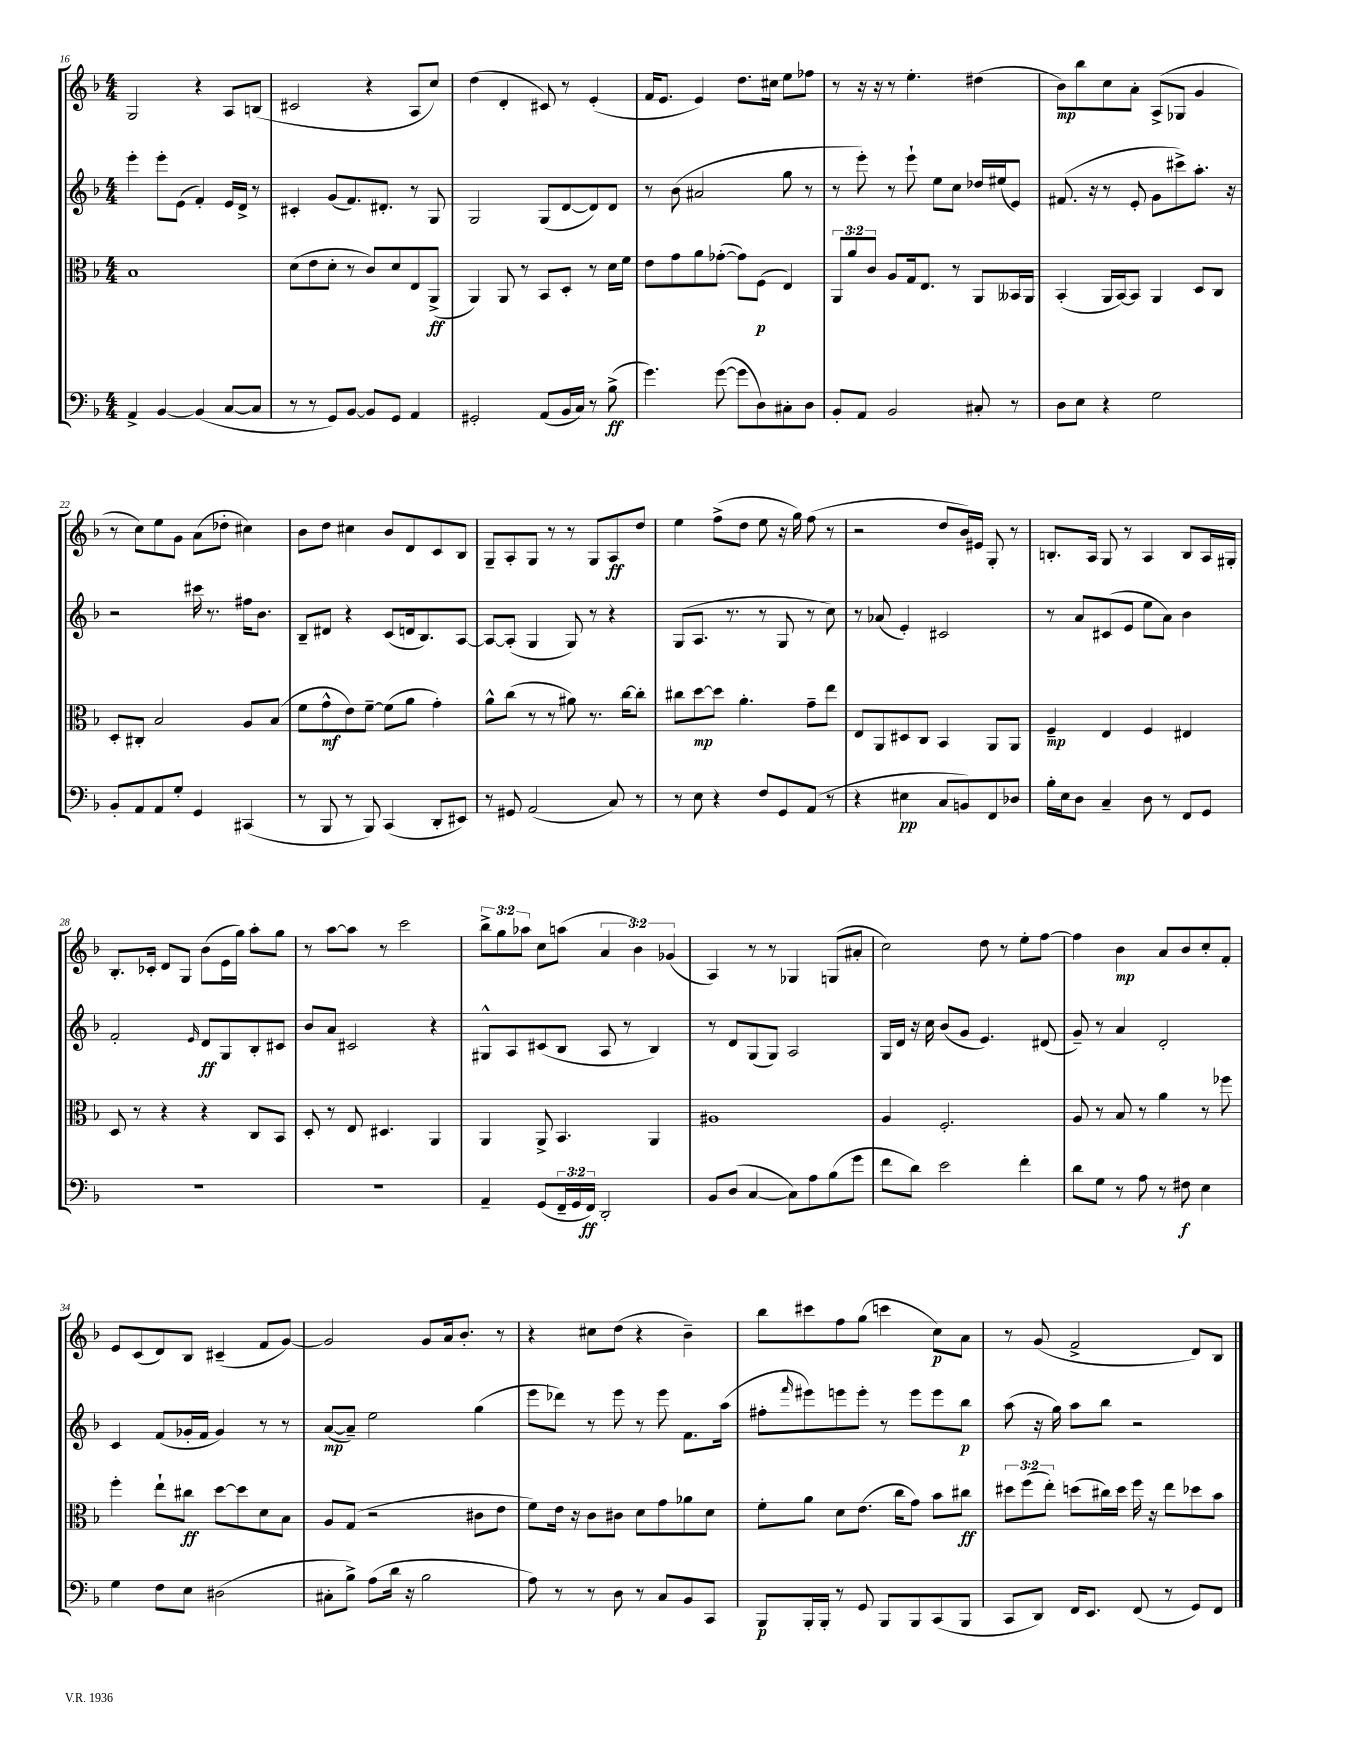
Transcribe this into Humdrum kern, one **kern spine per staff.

**kern	**dynam	**kern	**dynam	**kern	**dynam	**kern	**dynam
*part4	*part4	*part3	*part3	*part2	*part2	*part1	*part1
*staff4	*staff4	*staff3	*staff3	*staff2	*staff2	*staff1	*staff1
*clefF4	*	*clefC3	*	*clefG2	*	*clefG2	*
*k[b-]	*	*k[b-]	*	*k[b-]	*	*k[b-]	*
*M4/4	*	*M4/4	*	*M4/4	*	*M4/4	*
=16	=16	=16	=16	=16	=16	=16	=16
4AA^/	.	1B-	.	4eee'\	.	2G/	.
[4BB-/	.	.	.	8eee'\L	.	.	.
.	.	.	.	(8e\J	.	.	.
(4BB-/]	.	.	.	4f'/)	.	4r	.
[8C/L	.	.	.	16e/LL	.	8A/L	.
.	.	.	.	16d^/JJ	.	.	.
8C/J]	.	.	.	8r	.	(8Bn/J	.
=17	=17	=17	=17	=17	=17	=17	=17
8r	.	(8d\L	.	4c#X'/	.	2c#X/	.
8r	.	8e\	.	.	.	.	.
8GG/L)	.	8d'\J	.	(8g/L	.	.	.
[8BB-/J	.	8r	.	8.f/)	.	.	.
8BB-/L]	.	8c/L)	.	.	.	4r	.
.	.	.	.	8.d#X'/J	.	.	.
8GG/J	.	8d/	.	.	.	.	.
4AA/	.	8E/	.	8r	.	8A/L	.
.	.	(8AA^/J	ff	8G/	.	8cc/J)	.
=18	=18	=18	=18	=18	=18	=18	=18
2GG#X'/	.	4AA/)	.	2G/	.	(4dd\	.
.	.	8AA/	.	.	.	4d'/	.
.	.	8r	.	.	.	.	.
(8AA/L	.	8BB-/L	.	(8G/L	.	8c#X/)	.
16BB-/L	.	8D'/J	.	[8d/	.	8r	.
16C/JJ)	.	.	.	.	.	.	.
8r	.	8r	.	8d/])	.	(4e'/	.
(8B-^\	ff	16d\LL	.	8d/J	.	.	.
.	.	16f\JJ	.	.	.	.	.
=19	=19	=19	=19	=19	=19	=19	=19
4.g\)	.	8e\L	.	8r	.	16f/KL	.
.	.	.	.	.	.	8.e/J	.
.	.	8g\	.	(8b-\	.	.	.
.	.	8a\	.	2a#X/	.	4e/)	.
([8g\	.	([8g-X'\J	.	.	.	.	.
8g\L]	.	8g-\L])	.	.	.	8.dd\L	.
8D\)	.	(8F\J	p	.	.	.	.
.	.	.	.	.	.	16cc#X\Jk	.
8C#X'\	.	4E/)	.	8gg\	.	8ee\L	.
8D\J	.	.	.	8r	.	8ff-X\J	.
=20	=20	=20	=20	=20	=20	=20	=20
8BB-'/L	.	12AA/L	.	8r	.	8r	.
.	.	12a/	.	.	.	.	.
8AA/J	.	.	.	8eee'\)	.	16r	.
.	.	12c/J	.	.	.	.	.
.	.	.	.	.	.	16r	.
2BB-/	.	8A/L	.	8r	.	8r	.
.	.	16G/k	.	8eee`\	.	4.ee'\	.
.	.	8.E/J	.	.	.	.	.
.	.	.	.	8ee\L	.	.	.
.	.	8r	.	8cc\J	.	.	.
8C#X'/	.	8AA/L	.	16dd-X/LL	.	(4dd#X\	.
.	.	.	.	(16ee#X/J	.	.	.
8r	.	16BB--X/L	.	8e/J)	.	.	.
.	.	16AA/JJ	.	.	.	.	.
=21	=21	=21	=21	=21	=21	=21	=21
8D\L	.	(4BB-'/	.	(8.f#X/	.	8b-\L)	mp
8E\J	.	.	.	.	.	8bb-\	.
.	.	.	.	16r	.	.	.
4r	.	16AA/LL	.	8r	.	8cc\	.
.	.	[16BB-/J)	.	.	.	.	.
.	.	8BB-/J]	.	8e'/	.	8a'\J	.
2G\	.	4AA/	.	8g\L	.	(8A^/L	.
.	.	.	.	8ccc#X^\)	.	8G-X/J	.
.	.	8D/L	.	8.aa'\J	.	4g/	.
.	.	8C/J	.	.	.	.	.
.	.	.	.	16r	.	.	.
!!LO:LB:g=z
=22	=22	=22	=22	=22	=22	=22	=22
8BB-'/L	.	8D'/L	.	2r	.	8r	.
8AA/	.	8C#X'/J	.	.	.	8cc\L)	.
8AA/	.	2B-/	.	.	.	8ee\	.
8G'/J	.	.	.	.	.	8g\J	.
4GG/	.	.	.	16ccc#X\	.	(8a\L	.
.	.	.	.	8.r	.	.	.
.	.	.	.	.	.	8dd-X'\J	.
(4CC#X/	.	8A/L	.	16ff#X\KL	.	4cc#X\)	.
.	.	.	.	8.b-\J	.	.	.
.	.	(8B-/J	.	.	.	.	.
=23	=23	=23	=23	=23	=23	=23	=23
8r	.	8f\L	.	8B-~/L	.	8b-\L	.
8BBB-/	.	8g^^\	mf	8d#X/J	.	8dd\J	.
8r	.	8e\)	.	4r	.	4cc#X\	.
8BBB-/)	.	[8f~\J	.	.	.	.	.
(4CC/	.	(8f\L]	.	(8c/L	.	8b-/L	.
.	.	8a\J	.	16dn/k	.	8d/	.
.	.	.	.	8.B-/)	.	.	.
8DD'/L	.	4g'\)	.	.	.	8c/	.
8EE#X/J)	.	.	.	[8A/J	.	8B-/J	.
=24	=24	=24	=24	=24	=24	=24	=24
8r	.	8a^^\L	.	8A/L_	.	8G~/L	.
8GG#X/	.	(8cc\J	.	(8A'/J]	.	8A'/	.
(2AA/	.	8r	.	4G/	.	8G/J	.
.	.	8r	.	.	.	8r	.
.	.	8a#X\)	.	8G/)	.	8r	.
.	.	8.r	.	8r	.	8G/L	.
8C/)	.	.	.	4r	.	8A/	ff
.	.	[16cc\KL	.	.	.	.	.
8r	.	8cc'\J]	.	.	.	8dd/J	.
=25	=25	=25	=25	=25	=25	=25	=25
8r	.	8cc#X\L	.	(8G/L	.	4ee\	.
8E\	.	[8dd\	mp	8.A/J	.	.	.
4r	.	8dd\J]	.	.	.	(8ff^\L	.
.	.	.	.	8.r	.	.	.
.	.	4.a'\	.	.	.	8dd\J	.
8F/L	.	.	.	8r	.	8ee\	.
8GG/	.	.	.	8G/	.	16r	.
.	.	.	.	.	.	16gg\)	.
(8AA/J	.	8g~\L	.	8r	.	(8ff\	.
8r	.	8ee\J	.	8cc\)	.	8r	.
=26	=26	=26	=26	=26	=26	=26	=26
4r	.	8E/L	.	8r	.	2r	.
.	.	8AA/	.	(8a-X/	.	.	.
4E#X\	pp	8D#X/	.	4e'/)	.	.	.
.	.	8C/J	.	.	.	.	.
8C/L	.	4BB-/	.	2c#X/	.	8dd/L	.
8BBn/)	.	.	.	.	.	16b-/L)	.
.	.	.	.	.	.	16e#X/JJ	.
8FF/	.	8AA/L	.	.	.	8G'/	.
8D-X/J	.	8AA/J	.	.	.	8r	.
=27	=27	=27	=27	=27	=27	=27	=27
16B-'\LL	.	4F~/	mp	8r	.	8.Bn'/L	.
16E\J	.	.	.	.	.	.	.
8D\J	.	.	.	8a/L	.	.	.
.	.	.	.	.	.	16A/Jk	.
4C~/	.	4E/	.	(8c#X/	.	8G/	.
.	.	.	.	8e/J	.	8r	.
8D\	.	4F/	.	8ee\L	.	4A/	.
8r	.	.	.	8a\J)	.	.	.
8FF/L	.	4E#X/	.	4b-\	.	8B/L	.
8GG/J	.	.	.	.	.	16A/L	.
.	.	.	.	.	.	16G#X'/JJ	.
!!LO:LB:g=z
=28	=28	=28	=28	=28	=28	=28	=28
1r	.	8D/	.	2f'/	.	8.B-'/L	.
.	.	8r	.	.	.	.	.
.	.	.	.	.	.	16c-X'/Jk	.
.	.	4r	.	.	.	8d/L	.
.	.	.	.	.	.	8G/J	.
.	.	.	.	16qqe/	.	.	.
.	.	4r	.	8d/L	ff	(8b-\L	.
.	.	.	.	8G/	.	16e\L	.
.	.	.	.	.	.	16gg\JJ)	.
.	.	8C/L	.	8B-'/	.	8aa'\L	.
.	.	8BB-/J	.	8c#X/J	.	8gg\J	.
=29	=29	=29	=29	=29	=29	=29	=29
1r	.	8D'/	.	8b-/L	.	8r	.
.	.	8r	.	8a/J	.	[8aa\L	.
.	.	8E/	.	2c#X/	.	8aa\J]	.
.	.	4.D#X/	.	.	.	8r	.
.	.	.	.	.	.	2ccc\	.
.	.	4AA/	.	4r	.	.	.
=30	=30	=30	=30	=30	=30	=30	=30
4AA~/	.	4AA/	.	8G#X^^/L	.	12bb-^\L	.
.	.	.	.	.	.	12gg\	.
.	.	.	.	8A/	.	.	.
.	.	.	.	.	.	12aa-X\J	.
(8GG/L	.	8AA^/	.	(8c#X/	.	8cc\L	.
24FF~/L	.	4.BB-/	.	8B-/J	.	(8aan\J	.
24GG/	.	.	.	.	.	.	.
24FF/JJ)	ff	.	.	.	.	.	.
2DD'/	.	.	.	8A/	.	6a/	.
.	.	.	.	8r	.	.	.
.	.	.	.	.	.	6b-\)	.
.	.	4AA/	.	4B-/)	.	.	.
.	.	.	.	.	.	(6g-X/	.
=31	=31	=31	=31	=31	=31	=31	=31
8BB-/L	.	1A#X	.	8r	.	4A/)	.
(8D/J	.	.	.	8d/L	.	.	.
[4C/	.	.	.	(8G/	.	8r	.
.	.	.	.	8G/J)	.	8r	.
8C\L])	.	.	.	2A/	.	4G-X/	.
8A\	.	.	.	.	.	.	.
(8B-\	.	.	.	.	.	(8Gn/L	.
8g\J	.	.	.	.	.	8a#X'/J	.
=32	=32	=32	=32	=32	=32	=32	=32
8f\L	.	4A/	.	16G/LL	.	2cc\)	.
.	.	.	.	16d/JJ	.	.	.
8d\J)	.	.	.	16r	.	.	.
.	.	.	.	16cc\	.	.	.
2e\	.	2.F'/	.	(8b-/L	.	.	.
.	.	.	.	8g/J	.	.	.
.	.	.	.	4.e/)	.	8dd\	.
.	.	.	.	.	.	8r	.
4f'\	.	.	.	.	.	8ee'\L	.
.	.	.	.	(8d#X/	.	[8ff\J	.
=33	=33	=33	=33	=33	=33	=33	=33
8d\L	.	8A/	.	8g~/)	.	4ff\]	.
8G\J	.	8r	.	8r	.	.	.
8r	.	8B-/	.	4a/	.	4b-\	mp
8A\	.	8r	.	.	.	.	.
8r	.	4a\	.	2d'/	.	8a/L	.
8F#X\	f	.	.	.	.	8b-/	.
4E\	.	8r	.	.	.	8cc'/	.
.	.	8ff-X\	.	.	.	8f'/J	.
!!LO:LB:g=z
=34	=34	=34	=34	=34	=34	=34	=34
4G\	.	4ff'\	.	4c/	.	8e/L	.
.	.	.	.	.	.	(8c/	.
8F\L	.	8ee`\L	.	(8f/L	.	8d/)	.
8E\J	.	8cc#X\J	ff	16g-X'/L	.	8B-/J	.
.	.	.	.	16f/JJ	.	.	.
(2D#X\	.	[8dd\L	.	4g-/)	.	(4c#X~/	.
.	.	8dd\]	.	.	.	.	.
.	.	8d\	.	8r	.	8f/L	.
.	.	8B-\J	.	8r	.	[8g/J)	.
=35	=35	=35	=35	=35	=35	=35	=35
8C#X'\L	.	8A/L	.	([8a/L	mp	2g/]	.
8B-^\J)	.	(8G/J	.	8a~/J])	.	.	.
(8A\L	.	2r	.	2ee\	.	.	.
16d\Jk	.	.	.	.	.	.	.
16r	.	.	.	.	.	.	.
2B-\	.	.	.	.	.	8g/L	.
.	.	.	.	.	.	16a/k	.
.	.	.	.	.	.	8.b-'/J	.
.	.	8c#X\L	.	(4gg\	.	.	.
.	.	8e\J	.	.	.	8r	.
=36	=36	=36	=36	=36	=36	=36	=36
8A\)	.	8f\L)	.	8eee\L	.	4r	.
8r	.	16e\Jk	.	8ddd-X\J)	.	.	.
.	.	16r	.	.	.	.	.
8r	.	8c\L	.	8r	.	8cc#X\L	.
8D\	.	8c#X\J	.	8eee\	.	(8dd\J	.
8r	.	8d\L	.	8r	.	4r	.
8C/L	.	8g\	.	8eee\	.	.	.
8BB-/	.	8a-X\	.	8.f\L	.	4b-~\)	.
8CC/J	.	8d\J	.	.	.	.	.
.	.	.	.	(16aa\Jk	.	.	.
=37	=37	=37	=37	=37	=37	=37	=37
8BBB-/L	p	8f'\L	.	8ff#X'\L	.	8bb-\L	.
.	.	.	.	16qqfff/	.	.	.
16BBB-'/L	.	8a\J	.	8eee#X\)	.	8ccc#X\	.
16BBB-'/JJ	.	.	.	.	.	.	.
8r	.	8d\L	.	8eeen\	.	8ff\	.
8GG/	.	(8.e\J	.	8eee'\J	.	(8gg\J	.
8BBB-/L	.	.	.	8r	.	4cccn\	.
.	.	16cc\KL	.	.	.	.	.
8BBB-/	.	8g\J)	.	8eee\L	.	.	.
(8CC/	.	8b-\L	.	8eee\	.	8cc\L)	p
8BBB-/J	.	8cc#X\J	ff	8bb-\J	p	8a\J	.
=38	=38	=38	=38	=38	=38	=38	=38
8CC/L	.	12dd#X\L	.	(8aa\	.	8r	.
.	.	(12ff\	.	.	.	.	.
8DD/J)	.	.	.	16r	.	(8g/	.
.	.	12ee'\J)	.	.	.	.	.
.	.	.	.	16gg\)	.	.	.
16FF/KL	.	(8ddn\L	.	8aa\L	.	2f^/	.
8.EE/J	.	.	.	.	.	.	.
.	.	16cc#X\L)	.	8bb-\J	.	.	.
.	.	16dd\JJ	.	.	.	.	.
(8FF/	.	16ff\	.	2r	.	.	.
.	.	16r	.	.	.	.	.
8r	.	8ee\L	.	.	.	.	.
8GG/L)	.	8dd-X\	.	.	.	8d/L)	.
8FF/J	.	8b-\J	.	.	.	8B-/J	.
==	==	==	==	==	==	==	==
*-	*-	*-	*-	*-	*-	*-	*-
